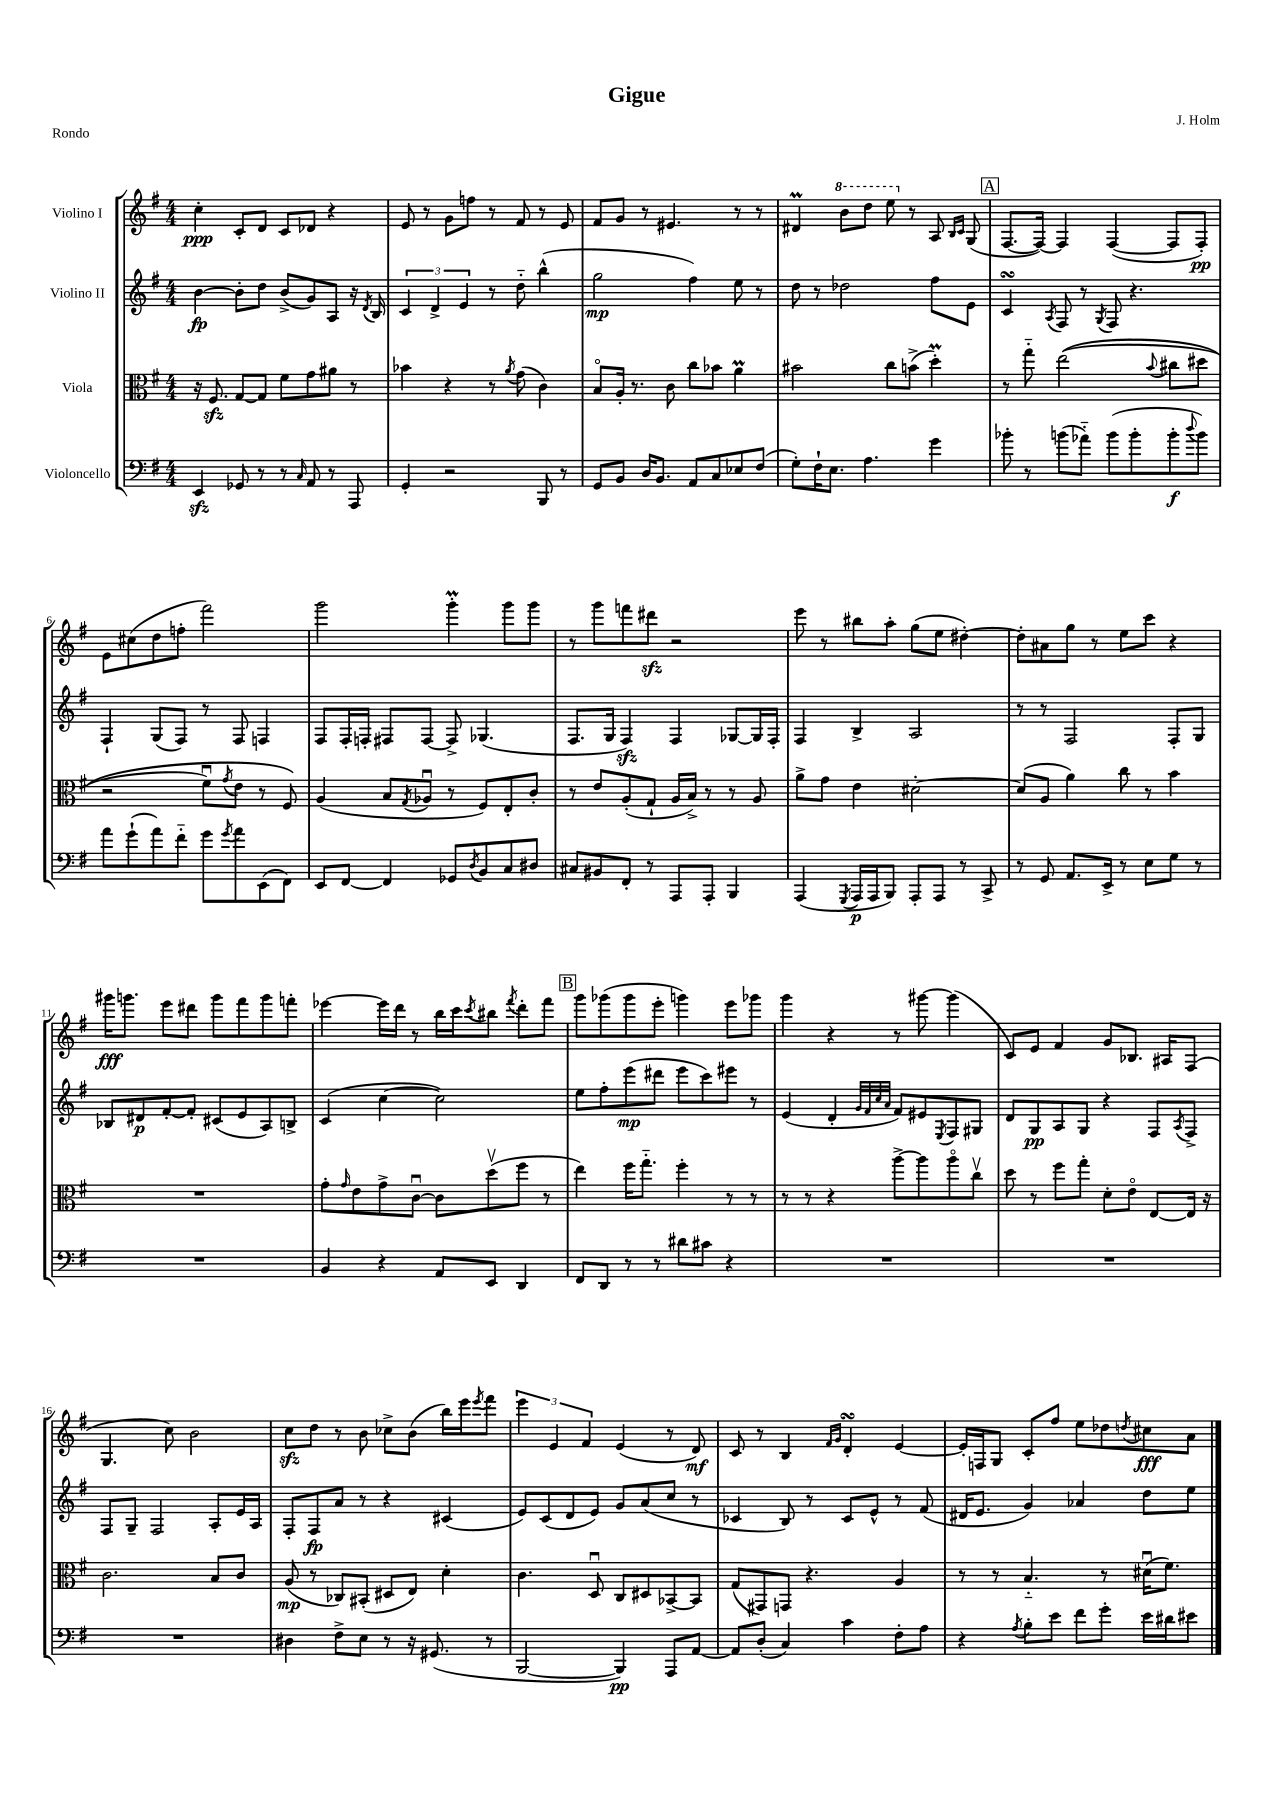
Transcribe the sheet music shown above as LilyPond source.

\header { title = "Gigue" composer = "J. Holm" piece = "Rondo" }
<<
\new StaffGroup <<
\new Staff = "s0" \with { instrumentName = "Violino I" } {
    \clef treble \key g \major \numericTimeSignature \time 4/4
    c''4-.\ppp c'8-. d'8 c'8 des'8 r4 |
    e'8 r8 g'8 f''8 r8 fis'8 r8 e'8 |
    fis'8 g'8 r8 eis'4. r8 r8 |
    dis'4\prall \ottava #1 b''8 d'''8 e'''8 \ottava #0 r8 a8 \grace { b16 c'16 } g8( |
    \mark \markup { \box "A" } fis8.~ fis16~) fis4 fis4~( fis8 fis8-.\pp) |
    e'8 cis''8( d''8 f''8-. fis'''2) |
    g'''2 g'''4-.\prall g'''8 g'''8 |
    r8 g'''8 f'''8 dis'''8\sfz r2 |
    e'''8 r8 bis''8 a''8-. g''8( e''8 dis''4~-.) |
    dis''8-. ais'8 g''8 r8 e''8 c'''8 r4 |
    gis'''16\fff g'''8. e'''8 dis'''8 g'''8 fis'''8 g'''8 f'''8-. |
    ees'''4~ ees'''16 d'''16 r8 b''16 c'''16 \acciaccatura { c'''8 } bis''8 \acciaccatura { fis'''8 } d'''8-. fis'''8 |
    \mark \markup { \box "B" } g'''8 ges'''8( ges'''8 e'''8-. g'''4) e'''8 ges'''8 |
    g'''4 r4 r8 gis'''8~ gis'''4( |
    c'8) e'8 fis'4 g'8 bes8. ais16 fis8( |
    g4. c''8) b'2 |
    c''8\sfz d''8 r8 b'8 ces''8-> b'8( b''16) e'''16 \acciaccatura { e'''8 } fis'''8 |
    \tuplet 3/2 { e'''4 e'4 fis'4 } e'4( r8 d'8\mf) |
    c'8 r8 b4 \grace { fis'16 g'16 } d'4-.\turn e'4~ |
    e'16-. f16 g8 c'8-. fis''8 e''8 des''8 \acciaccatura { d''8 } cis''8\fff a'8 \bar "|." |
}
\new Staff = "s1" \with { instrumentName = "Violino II" } {
    \clef treble \key g \major \numericTimeSignature \time 4/4
    b'4~\fp b'8-. d''8 b'8->( g'8) a8 r16 \acciaccatura { d'8 } b16 |
    \tuplet 3/2 { c'4 d'4-> e'4 } r8 d''8-_ b''4-^( |
    g''2\mp fis''4) e''8 r8 |
    d''8 r8 des''2 fis''8 e'8 |
    \mark \markup { \box "A" } c'4\turn \acciaccatura { a8 } fis8 r8 \acciaccatura { g8 } fis8 r4. |
    fis4-! g8( fis8) r8 fis8 f4 |
    fis8 fis16-. f16-. fis8 fis8~ fis8-> ges4.( |
    fis8. g16 fis4\sfz) fis4 ges8~ ges16 fis16-. |
    fis4 b4-> a2 |
    r8 r8 fis2 fis8-. g8 |
    bes8 dis'8\p fis'8~-. fis'8-. cis'8( e'8 a8) b8-> |
    c'4( c''4~ c''2) |
    \mark \markup { \box "B" } e''8 fis''8-. e'''8\mp( dis'''8 e'''8 c'''8) eis'''8 r8 |
    e'4( d'4-. \grace { g'32 fis'32 c''32 a'32 } fis'8) eis'8 \acciaccatura { e8 } fis8 gis8 |
    d'8 g8\pp a8 g8 r4 fis8 \acciaccatura { a8 } fis8-> |
    fis8 g8-- fis2 a8-. e'16 a16 |
    fis8-. fis8\fp a'8 r8 r4 cis'4( |
    e'8) c'8( d'8 e'8) g'8 a'8( c''8 r8 |
    ces'4 b8) r8 ces'8 e'8-^ r8 fis'8( |
    dis'16 e'8. g'4) aes'4 d''8 e''8 \bar "|." |
}
\new Staff = "s2" \with { instrumentName = "Viola" } {
    \clef alto \key g \major \numericTimeSignature \time 4/4
    r16 fis8.\sfz g8~ g8 fis'8 g'8 ais'8 r8 |
    bes'4 r4 r8 \acciaccatura { a'8 } g'8( c'4) |
    b8\flageolet a16-. r8. c'8 c''8 bes'8 a'4\prall |
    bis'2 c''8 b'8->( d''4-.\prall) |
    \mark \markup { \box "A" } r8 g''8-_ e''2(\( \appoggiatura { b'8 } cis''8 dis''8 |
    r2 fis'8\downbow) \acciaccatura { g'8 } e'8 r8 fis8\) |
    a4( b8 \acciaccatura { g8 } aes8\downbow r8 fis8) e8-. c'8-. |
    r8 e'8 a8-.( g8-! a16 b16->) r8 r8 a8 |
    a'8-> g'8 e'4 dis'2~-. |
    dis'8( a8 a'4) c''8 r8 b'4 |
    R1 |
    g'8-. \grace { g'16 } e'8 g'8-> c'8~\downbow c'8 d''8\upbow( fis''8 r8 |
    \mark \markup { \box "B" } e''4) fis''16 g''8.-_ fis''4-. r8 r8 |
    r8 r8 r4 a''8~-> a''8 a''8\flageolet c''8\upbow |
    d''8 r8 fis''8 g''8-. d'8-. e'8\flageolet e8~ e16 r16 |
    c'2. b8 c'8 |
    a8\mp( r8 ces8) bis,8-.( dis8 e8) d'4-. |
    c'4. d8\downbow c8 dis8 bes,8~-> bes,8 |
    g8( gis,8) g,8 r4. a4 |
    r8 r8 b4.-_ r8 dis'16\downbow( fis'8.) \bar "|." |
}
\new Staff = "s3" \with { instrumentName = "Violoncello" } {
    \clef bass \key g \major \numericTimeSignature \time 4/4
    e,4\sfz ges,8 r8 r8 \grace { c16 } a,8 r8 a,,8 |
    g,4-. r2 b,,8 r8 |
    g,8 b,8 d16 b,8. a,8 c8 ees8 fis8( |
    g8-.) fis16-! e8. a4. g'4 |
    \mark \markup { \box "A" } bes'8-. r8 b'8( aes'8-_) b'8( b'8-. b'8-.\f \appoggiatura { d''8 } b'8) |
    a'8 g'8-!( a'8) fis'8-_ g'8 \acciaccatura { g'8 } a'8 e,8( fis,8) |
    e,8 fis,8~ fis,4 ges,8 \acciaccatura { d8 } b,8 c8 dis8 |
    cis8 bis,8 fis,8-. r8 a,,8 a,,8-. b,,4 |
    a,,4( \acciaccatura { g,,8 } a,,16\p a,,16 b,,8) a,,8-. a,,8 r8 c,8-> |
    r8 g,8 a,8. e,16-> r8 e8 g8 r8 |
    R1 |
    b,4 r4 a,8 e,8 d,4 |
    \mark \markup { \box "B" } fis,8 d,8 r8 r8 dis'8 cis'8 r4 |
    R1 |
    R1 |
    R1 |
    dis4 fis8-> e8 r8 r16 gis,8.( r8 |
    b,,2~ b,,4\pp) a,,8 a,8~ |
    a,8 d8-.( c4) c'4 fis8-. a8 |
    r4 \acciaccatura { a8 } b8-. e'8 fis'8 g'8-. e'16 dis'16 eis'8 \bar "|." |
}
>>
>>
